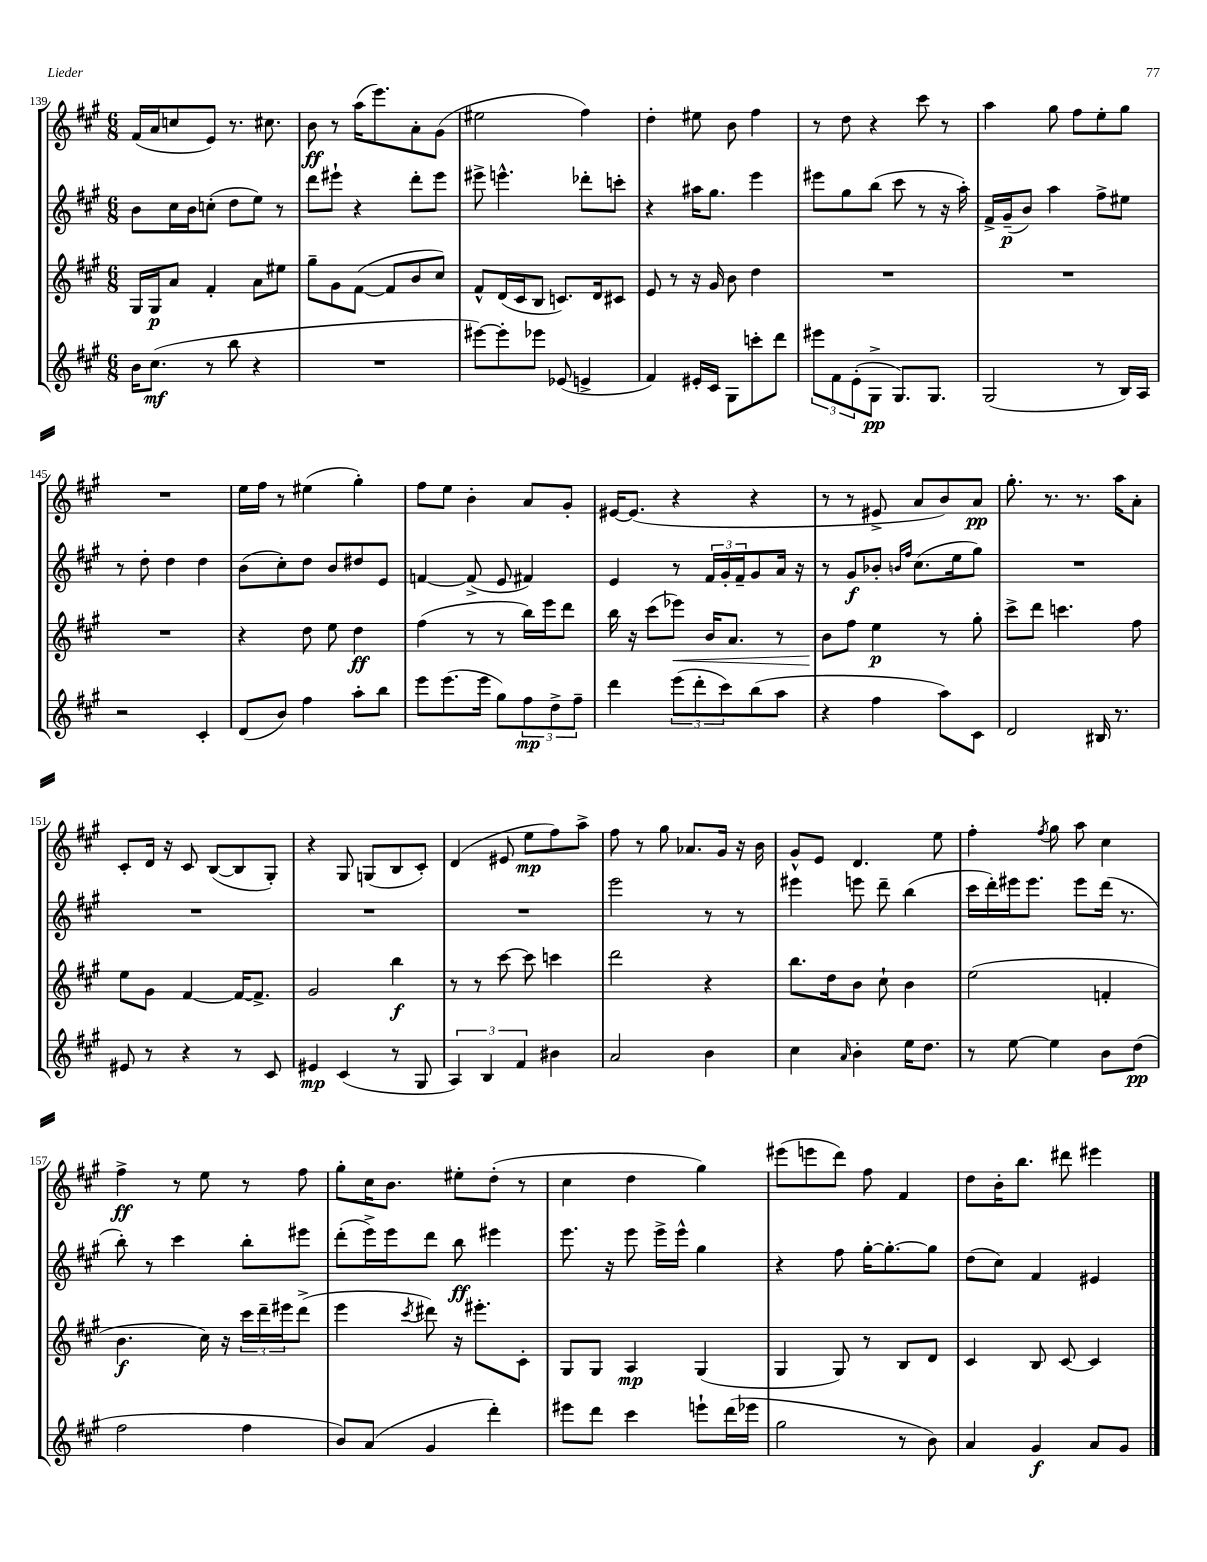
<<
\new StaffGroup <<
\new Staff = "s0" {
    \clef treble \key a \major \numericTimeSignature \time 6/8
    fis'16( a'16 c''8 e'8) r8. cis''8. |
    b'8\ff r8 a''16( e'''8.) a'8-. gis'8( |
    eis''2 fis''4) |
    d''4-. eis''8 b'8 fis''4 |
    r8 d''8 r4 cis'''8 r8 |
    a''4 gis''8 fis''8 e''8-. gis''8 |
    R2. |
    e''16 fis''16 r8 eis''4( gis''4-.) |
    fis''8 e''8 b'4-. a'8 gis'8-. |
    eis'16~ eis'8.( r4 r4 |
    r8 r8 eis'8-> a'8 b'8) a'8\pp |
    gis''8.-. r8. r8. a''16 a'8-. |
    cis'8-. d'16 r16 cis'8 b8~( b8 gis8-.) |
    r4 gis8 g8( b8 cis'8-.) |
    d'4( eis'8 e''8\mp fis''8) a''8-> |
    fis''8 r8 gis''8 aes'8. gis'16 r16 b'16 |
    gis'8-^ e'8 d'4. e''8 |
    fis''4-. \acciaccatura { fis''8 } gis''8 a''8 cis''4 |
    fis''4->\ff r8 e''8 r8 fis''8 |
    gis''8-. cis''16 b'8. eis''8-. d''8-.( r8 |
    cis''4 d''4 gis''4) |
    eis'''8( e'''8 d'''8) fis''8 fis'4 |
    d''8 b'16-. b''8. dis'''8 eis'''4 \bar "|." |
}
\new Staff = "s1" {
    \clef treble \key a \major \numericTimeSignature \time 6/8
    b'8 cis''16 b'16 c''8-.( d''8 e''8) r8 |
    d'''8 eis'''8-! r4 d'''8-. eis'''8 |
    eis'''8-> e'''4.-^ des'''8-. c'''8-. |
    r4 ais''16 gis''8. e'''4 |
    eis'''8 gis''8 b''8( cis'''8 r8 r16 a''16-.) |
    fis'16-> gis'16--\p( b'8) a''4 fis''8-> eis''8 |
    r8 d''8-. d''4 d''4 |
    b'8( cis''8-.) d''8 b'8 dis''8 e'8 |
    f'4~ f'8->( e'8 fis'4) |
    e'4 r8 \tuplet 3/2 { fis'16 gis'16-. fis'16-- } gis'8 a'16 r16 |
    r8 gis'8\f bes'8-. \grace { b'16 fis''16 } cis''8.( e''16 gis''8) |
    R2. |
    R2. |
    R2. |
    R2. |
    e'''2 r8 r8 |
    eis'''4 e'''8 d'''8-- b''4( |
    cis'''16 d'''16-.) eis'''16 eis'''8. eis'''8 d'''16( r8. |
    b''8-.) r8 cis'''4 b''8-. eis'''8 |
    d'''8-.( e'''16->) e'''16 d'''8 b''8\ff eis'''4 |
    e'''8. r16 e'''8 e'''16-> e'''16-^ gis''4 |
    r4 fis''8 gis''16~-. gis''8.~-. gis''8 |
    d''8( cis''8) fis'4 eis'4 \bar "|." |
}
\new Staff = "s2" {
    \clef treble \key a \major \numericTimeSignature \time 6/8
    gis16 gis16\p a'8 fis'4-. a'8 eis''8 |
    gis''8-- gis'8 fis'8~( fis'8 b'8 cis''8) |
    fis'8-^ d'16( cis'16 b8 c'8.) d'16 cis'8 |
    e'8 r8 r16 gis'16 b'8 d''4 |
    R2. |
    R2. |
    R2. |
    r4 d''8 e''8 d''4\ff |
    fis''4( r8 r8 b''16) e'''16 d'''8 |
    b''16 r16 cis'''8( ees'''8\<) b'16 a'8. r8 |
    b'8\! fis''8 e''4\p r8 gis''8-. |
    cis'''8-> d'''8 c'''4. fis''8 |
    e''8 gis'8 fis'4~ fis'16~ fis'8.-> |
    gis'2 b''4\f |
    r8 r8 cis'''8~ cis'''8 c'''4 |
    d'''2 r4 |
    b''8. d''16 b'8 cis''8-! b'4 |
    e''2( f'4-. |
    b'4.\f cis''16) r16 \tuplet 3/2 { cis'''16 d'''16-- eis'''16 } d'''8->( |
    e'''4 \acciaccatura { cis'''8 } dis'''8) r16 eis'''8.-. cis'8-. |
    gis8 gis8 a4\mp gis4( |
    gis4 gis8) r8 b8 d'8 |
    cis'4 b8 cis'8~ cis'4 \bar "|." |
}
\new Staff = "s3" {
    \clef treble \key a \major \numericTimeSignature \time 6/8
    b'16 cis''8.\mf( r8 b''8 r4 |
    R2. |
    eis'''8~) eis'''8-. ees'''8 ees'8( e'4-> |
    fis'4) eis'16-. cis'16 gis8 c'''8-. d'''8 |
    \tuplet 3/2 { eis'''8 fis'8 e'8-.( } gis8->\pp gis8.) gis8. |
    gis2( r8 b16) a16 |
    r2 cis'4-. |
    d'8( b'8) fis''4 a''8-. b''8 |
    e'''8 e'''8.( e'''16 gis''8) \tuplet 3/2 { fis''8\mp d''8-> fis''8-- } |
    d'''4 \tuplet 3/2 { e'''8( d'''8-. cis'''8) } b''8( a''8 |
    r4 fis''4 a''8) cis'8 |
    d'2 bis16 r8. |
    eis'8 r8 r4 r8 cis'8 |
    eis'4\mp cis'4( r8 gis8 |
    \tuplet 3/2 { a4) b4 fis'4 } bis'4 |
    a'2 b'4 |
    cis''4 \grace { a'16 } b'4-. e''16 d''8. |
    r8 e''8~ e''4 b'8 d''8\pp( |
    fis''2 fis''4 |
    b'8) a'8( gis'4 d'''4-.) |
    eis'''8 d'''8 cis'''4 e'''8-! d'''16( ees'''16 |
    gis''2 r8 b'8) |
    a'4 gis'4\f a'8 gis'8 \bar "|." |
}
>>
>>
\layout { \context { \Score currentBarNumber = #139 } }
